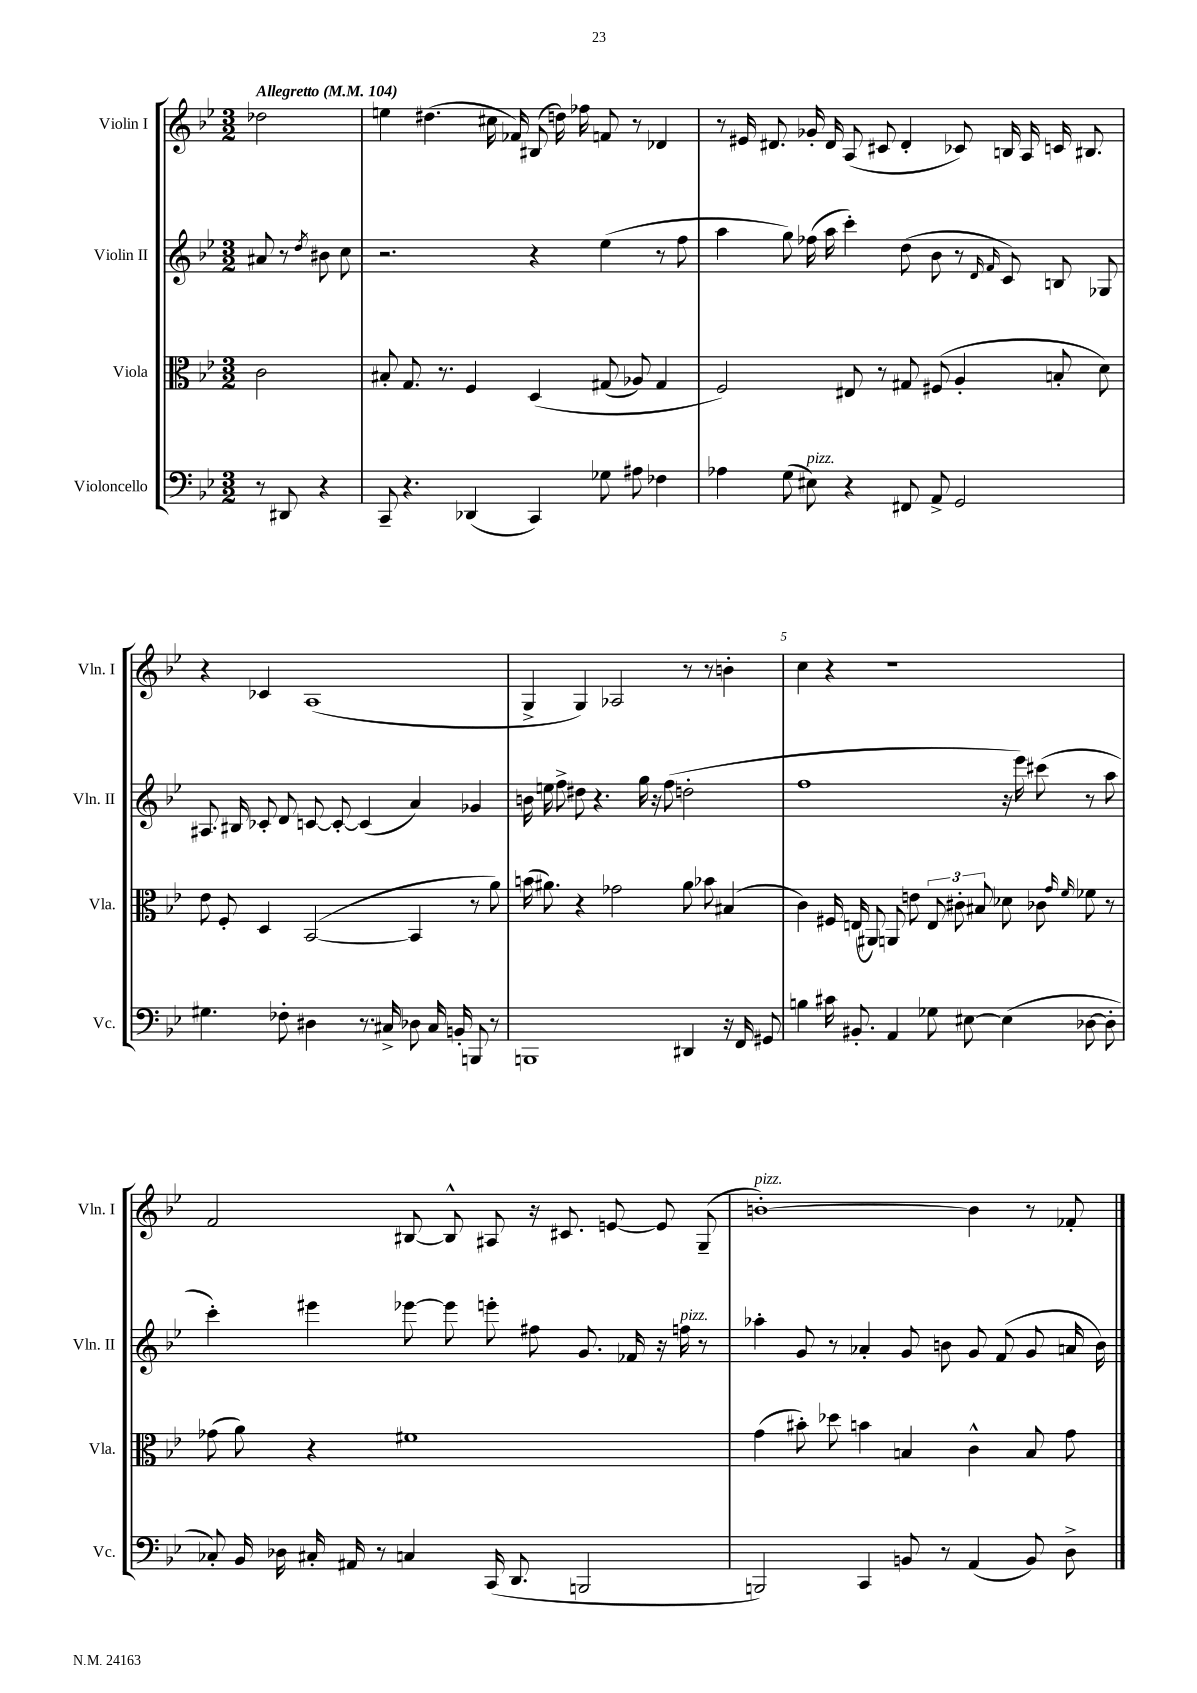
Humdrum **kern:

**kern	**kern	**kern	**kern
*staff4	*staff3	*staff2	*staff1
*clefF4	*clefC3	*clefG2	*clefG2
*k[b-e-]	*k[b-e-]	*k[b-e-]	*k[b-e-]
*M3/2	*M3/2	*M3/2	*M3/2
*MM104	*MM104	*MM104	*MM104
8r	2c\	8a#/	2dd-\
8DD#/	.	8r	.
.	.	8qdd/	.
4r	.	8b#\	.
.	.	8cc\	.
=	=	=	=
8CC~/	8B#'/	2.r	4ee\
4.r	8.G/	.	.
.	.	.	(4.dd#\
.	8.r	.	.
(4DD-/	4F/	.	.
.	.	.	16cc#\
.	.	.	16f-/)
4CC/)	&(4D/	4r	(8B#/
.	.	.	16dd\)
.	.	.	16ff-\
8G-\	(8G#/	(4ee-\	8f/
8A#\	8A-/)	.	8r
4F-\	4G#/	8r	4d-/
.	.	8ff\	.
=	=	=	=
4A-\	2F/&)	4aa\	8r
.	.	.	16e#/
.	.	.	8.d#/
(8G\	.	8gg\)	.
8E#\)	.	(16ff-\	16g-'/
.	.	16aa\	16d#/
4r	8E#/	4ccc'\)	(8A/
.	8r	.	8c#/
8FF#/	8G#/	(8dd\	4d#'/
8AA^/	(8F#/	8b-\	.
2GG/	4A'/	8r	8c-/)
.	.	16qqd/	.
.	.	16qqf/	.
.	.	8c/)	16B/
.	.	.	16A/
.	8B'/	8B/	16c/
.	.	.	8.B#/
.	8d\)	8G-/	.
=	=	=	=
4.G#\	8e-\	8.A#/	4r
.	8F'/	.	.
.	.	16B#/	.
.	4D/	8c-'/	4c-/
8F-'\	.	8d/	.
4D#\	([2BB-/	[8c/	(1A
.	.	8c'/_	.
8.r	.	(4c/]	.
16C#^/	.	.	.
8D-\	4BB-/]	4a/)	.
16C#/	.	.	.
16BB'/	.	.	.
8BBB/	8r	4g-/	.
8r	8a\)	.	.
=	=	=	=
1BBB	(16b\	16b\	4G^/
.	8.a#\)	16ee\	.
.	.	8ff^\	.
.	4r	8dd#\	4G/)
.	.	4.r	.
.	2g-\	.	2A-/
.	.	16gg\	.
.	.	16r	.
.	.	(8ff\	.
4DD#/	8a#\	2dd'\	8r
.	8b-\	.	8r
16r	(4B#/	.	4b'\
16FF/	.	.	.
8GG#/	.	.	.
=	=	=	=
4B\	4c\)	1ff	4cc\
16c#\	16F#/	.	4r
8.BB#'/	(16E/	.	.
.	8AA#/)	.	.
4AA/	8AA/	.	1r
.	8e\	.	.
8G-\	12E/	.	.
.	12c#'\	.	.
[8E#\	.	.	.
.	12B#/	.	.
(4E#\]	8d-\	16r	.
.	.	16eee-\)	.
.	8c-\	(8ccc#\	.
.	16qqg/	.	.
.	16qqf/	.	.
[8D-\	8f-\	8r	.
8D-'\]	8r	8aa\	.
=	=	=	=
8C-'/)	(8g-\	4ccc'\)	2f/
16BB-/	8a\)	.	.
16D-\	.	.	.
16C#'/	4r	4eee#\	.
16AA#/	.	.	.
8r	.	.	.
4C/	1f#	[8eee-\	[8B#/
.	.	8eee-\]	8B#^^/]
(16CC/	.	8eee'\	8A#/
8.DD/	.	.	.
.	.	8ff#\	16r
.	.	.	8.c#/
2BBB/	.	8.g/	.
.	.	.	[8e/
.	.	16f-/	.
.	.	16r	8e/]
.	.	16ff\	.
.	.	8r	(8G~/
=	=	=	=
2BBB/)	(4g\	4aa-'\	[1b')
.	8b#'\)	8g/	.
.	8dd-\	8r	.
4CC/	4b\	4a-'/	.
8BB/	4B/	8g/	.
8r	.	8b\	.
(4AA/	4c^^\	8g/	4b\]
.	.	(8f/	.
8BB/)	8B/	8g/	8r
8D^\	8g\	16a/	8f-'/
.	.	16b\)	.
==	==	==	==
*-	*-	*-	*-
